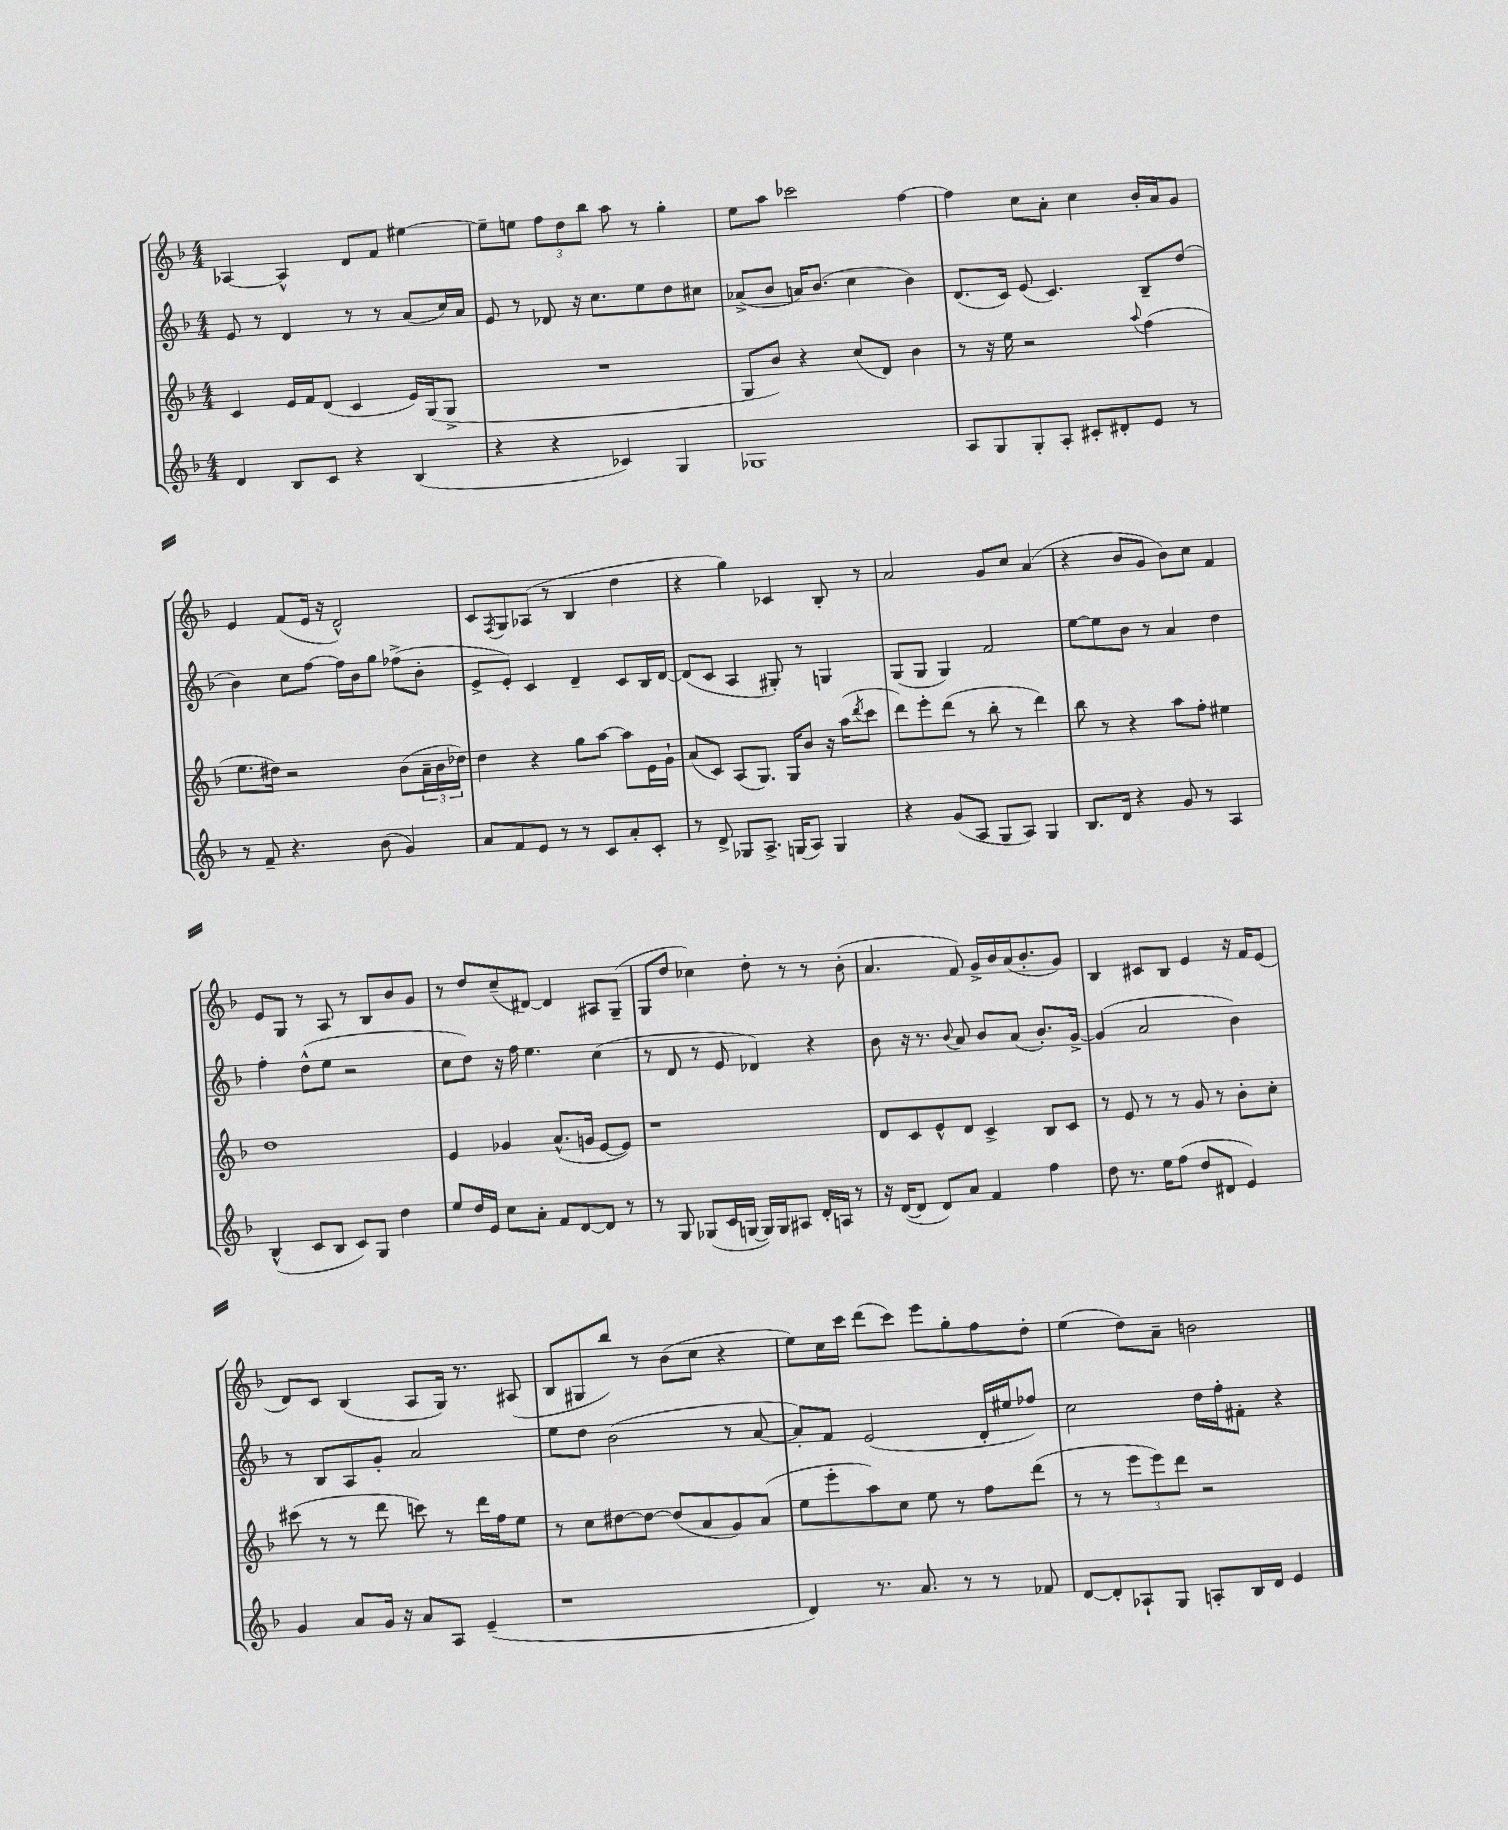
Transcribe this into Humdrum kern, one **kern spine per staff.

**kern	**kern	**kern	**kern
*part4	*part3	*part2	*part1
*staff4	*staff3	*staff2	*staff1
*clefG2	*clefG2	*clefG2	*clefG2
*k[b-]	*k[b-]	*k[b-]	*k[b-]
*M4/4	*M4/4	*M4/4	*M4/4
=10	=10	=10	=10
4d/	4c/	8e/	[4A-X/
.	.	8r	.
8B-/L	16e/LL	4d/	4A-^^/]
.	16f/J	.	.
8c/J	(8d/J	.	.
4r	4c/	8r	8d/L
.	.	8r	8f/J
(4B-/	16e/LL)	(8a/L	[4ee#X\
.	(16G/J	.	.
.	8G^/J	16cc/L)	.
.	.	16a/JJ	.
=11	=11	=11	=11
4r	1r	8e/	8ee#~\L]
.	.	8r	8een\J
4r	.	8d-X/	12ff\L
.	.	.	12dd\
.	.	16r	.
.	.	.	12bb-\J
.	.	8.cc\L	.
4c-X/)	.	.	8aa\
.	.	8ee\	8r
4G/	.	8dd\	4gg'\
.	.	8cc#X\J	.
=12	=12	=12	=12
1G-X	8G/L	(8a-X^/L	8ee\L
.	8b-/J)	8b-/J	8aa\J
.	4r	16an/KL)	2ccc-X\
.	.	(8.b-/J	.
.	(8cc/L	4cc\	.
.	8d/J)	.	.
.	4b-\	4b-\)	[4ff\
=13	=13	=13	=13
8A/L	8r	(8.d/L	4ff\]
8G/	16r	.	.
.	16ee\	16c/Jk)	.
8G'/	2r	(8e/	8cc\L
8A'/J	.	4.c/)	8a'\J
8c#X'/L	.	.	4cc\
8d#X'/	.	.	.
.	8qqaa/	.	.
8e/J	(4ff\	8B-~/L	16b-'/LL
.	.	.	16a/J
8r	.	(8dd/J	8g/J
!!LO:LB:g=z
=14	=14	=14	=14
8r	8.ee\L	4b-\)	4e/
8f~/	.	.	.
.	16dd#X\Jk)	.	.
4.r	2r	8cc\L	(8f/L
.	.	[8ff\J	16e/Jk
.	.	.	16r
.	.	16ff\LL]	2d^^/)
.	.	16b-\J	.
(8b-\	.	8gg\J	.
4g/)	(8b-\L	(8ff-X^\L	.
.	24a~\L	8b-'\J	.
.	24b-\	.	.
.	24dd-X\JJ)	.	.
=15	=15	=15	=15
8a/L	4dd\	8e^/L	8c/L
.	.	.	8qF/
8f/	.	8e'/J)	8G/
8e/J	4r	4c/	(8A-X/J
8r	.	.	8r
8r	8gg\L	4d~/	4B-/
8c/L	[8aa\J	.	.
8a'/	8aa\L]	8c/L	4dd\
8c'/J	16e\L	16B-/L	.
.	16g`\JJ	[16d/JJ	.
=16	=16	=16	=16
8r	(8a/L	(8d/L]	4r
8d^/	8c/J)	8c/J	.
8G-X/L	(8A/L	4A/	4gg\)
8.A^/J	8.G/J)	.	.
.	.	8G#X'/)	4c-X/
(16Gn/KL	16G/KL	.	.
8A/J)	8b-/J	8r	.
4G/	16r	4Gn/	8B-'/
.	(16aa\KL	.	.
.	8qddd/	.	.
.	8ccc\J	.	8r
=17	=17	=17	=17
4r	8ddd\L)	(8G/L	2a/
.	8eee'\	8G/J	.
(8g/L	(8ddd\J	4G/)	.
8A/J	8r	.	.
8G/L	8bb-'\	2f/	8g/L
8A/J)	8r	.	8cc/J
4G/	4ddd\)	.	(4a/
=18	=18	=18	=18
8.B-/L	8bb-\	[8ee\L	4r
.	8r	8ee\]	.
16d/Jk	.	.	.
4r	4r	8b-\J	8b-/L
.	.	8r	8g/J
8g/	8aa\L	4a/	8b-\L)
8r	8ff'\J	.	8cc\J
4A/	4ee#X\	4dd\	4f/
!!LO:LB:g=z
=19	=19	=19	=19
(4B-^^/	1dd	4ff'\	8e/L
.	.	.	8G/J
8c/L	.	(8dd^^\L	8r
8B-/J	.	8ee\J	8A/
8c/L)	.	2r	8r
8G/J	.	.	8B-/L
4dd\	.	.	8b-/
.	.	.	8g/J
=20	=20	=20	=20
8ee/L	4e/	8cc\L	8r
16dd/L	.	8dd\J)	8dd/L
16e/JJ	.	.	.
8cc\L	4g-X/	16r	(8cc~/
.	.	16ff\	.
8a'\J	.	4.ee\	[8d#X/J)
8f/L	(8.a^^/L	.	4d#/]
[8d/	.	.	.
.	16gn/Jk	.	.
8d/J]	[8e/L	(4cc\	8A#X/L
8r	8e/J])	.	(8G~/J
=21	=21	=21	=21
8r	1r	8r	8G/L
8G/	.	8d/	8dd/J
(8G-X/L	.	8r	4cc-X\)
16c/L	.	8e/	.
[16Gn/JJ	.	.	.
16G/LL])	.	4d-X/)	8dd'\
16G/J	.	.	.
8A#X/J	.	.	8r
16d'/LL	.	4r	8r
16An/JJ	.	.	.
8r	.	.	(8b-'\
=22	=22	=22	=22
16r	8d/L	8b-\	4.a/
([16d/KL	.	.	.
8d/J]	8c/	16r	.
.	.	8.r	.
8d/L)	8e^^/	.	.
.	.	8qqb-/	.
8a/J	8d/J	8a/	8f/)
4f/	4c^/	8b-/L	16g^/LL
.	.	.	16b-/
.	.	(8a/J	(16a/J
.	.	.	8.b-'/
4ff\	8B-/L	8.b-'/L)	.
.	8c/J	.	8g/J)
.	.	[16g^/Jk	.
=23	=23	=23	=23
8dd\	8r	(4g/]	4B-/
8.r	8e/	.	.
.	8r	2a/	8c#X/L
16ee\KL	.	.	.
(8ff\J	8r	.	8B-/J
8dd/L	8g/	.	4e/
8d#X/J	8r	.	.
4e/)	8b-'\L	4b-\)	16r
.	.	.	16f/KL
.	8cc'\J	.	(8e/J
!!LO:LB:g=z
=24	=24	=24	=24
4g/	(8ccc#X\	8r	8d/L)
.	8r	8B-/L	8c/J
8a/L	8r	8A/	(4B-/
16g/Jk	8ddd\	8g'/J	.
16r	.	.	.
8a/L	8cccn\)	2a/	8A/L
8A/J	8r	.	16G/Jk)
.	.	.	8.r
(4e~/	16ddd\LL	.	.
.	16ff\J	.	.
.	8ee\J	.	(8A#X/
=25	=25	=25	=25
1r	8r	8ee\L	8B-/L
.	8cc\L	8dd\J	8G#X/
.	[8dd#X\	(2b-\	8bb-/J)
.	8dd#\J_	.	8r
.	(8dd#/L]	.	(8b-\L
.	8a/	.	8cc\J
.	8g/)	8r	4r
.	(8a/J	[8a/	.
=26	=26	=26	=26
4d/)	8ee\L	8a'/L])	8ee\L)
.	8eee'\	8f/J	16cc\L
.	.	.	16ccc\JJ
8.r	8aa\)	(2e/	(8ddd\L
.	8cc\J	.	8ccc\J)
8.a/	.	.	.
.	8ee\	.	8eee\L
8r	8r	.	8gg'\
8r	8ff\L	16d'/LL	8ff\
.	.	16ee#X/J	.
8f-X/	(8ddd\J	8ff-X/J)	8dd'\J
=27	=27	=27	=27
[8d/L	8r	2cc\	(4ee\
8d'/]	8r	.	.
8A-X`/	12eee\L	.	8dd\L)
.	12eee\)	.	.
8G/J	.	.	8a~\J
.	12ddd\J	.	.
8An'/L	2r	16dd\LL	2bn\
.	.	16ff'\J	.
16B-/L	.	8f#X'\J	.
16d/JJ	.	.	.
4e/	.	4r	.
==	==	==	==
*-	*-	*-	*-
